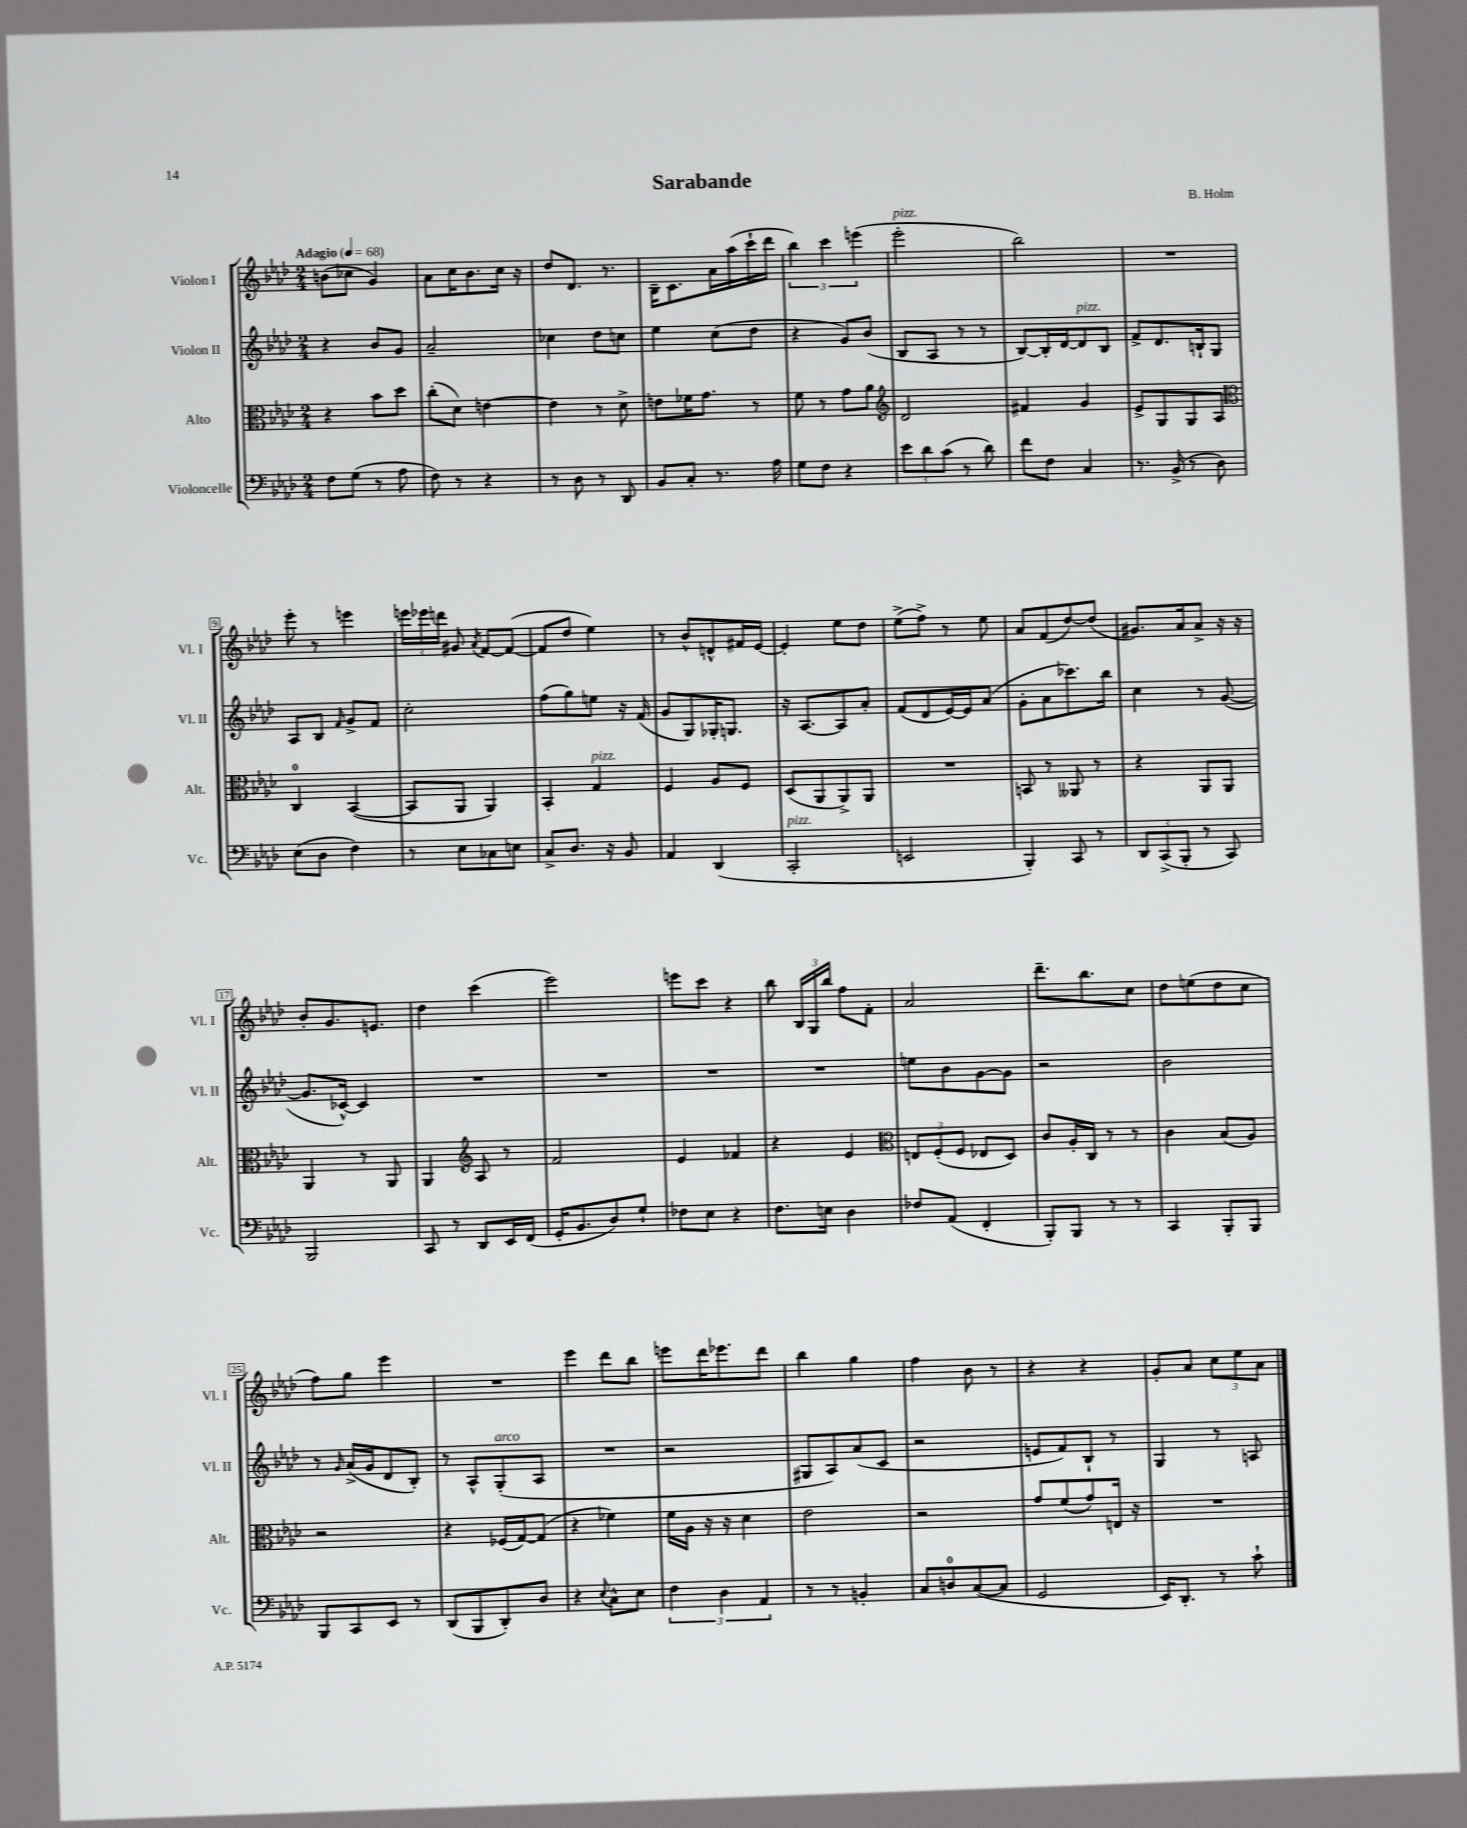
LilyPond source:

\header { title = "Sarabande" composer = "B. Holm" }
<<
\new StaffGroup <<
\new Staff = "s0" \with { instrumentName = "Violon I" shortInstrumentName = "Vl. I" } {
    \clef treble \key aes \major \numericTimeSignature \time 2/4 \tempo "Adagio" 4 = 68
    \autoBeamOff b'8[( ces''8] g'4) |
    aes'8[ c''16 bes'8. c''16] r16 |
    des''8[ des'8.] r8. |
    bes16[-- c'8. aes'16 aes''16( c'''16-! des'''16] |
    \tuplet 3/2 { bes''4) c'''4 e'''4( } |
    ees'''2-.^\markup { \italic "pizz." } |
    bes''2) |
    R2 |
    ees'''8-. r8 e'''4 |
    \tuplet 3/2 { e'''16[ ees'''16 d'''16] } gis'8 \acciaccatura { aes'8 } f'8[~ f'8]~( |
    f'8[ des''8] ees''4) |
    r8 bes'8[-^ d'8-^ fis'16 ees'16]~ |
    ees'4-. ees''8[ des''8] |
    ees''8[->( f''8]->) r8 ees''8 |
    aes'8[ f'8( des''8~) des''8]( |
    gis'8.[) aes'16 aes'8]-> r16 r16 |
    bes'8[-. g'8. e'8.] |
    des''4 c'''4( |
    ees'''2) |
    e'''8[ c'''8] r4 |
    bes''8 \tuplet 3/2 { bes16[ g16 bes''16] } f''8[ f'8]-. |
    aes'2 |
    des'''8.[-- bes''8. c''8] |
    des''8[ e''8( des''8 c''8] |
    f''8[) g''8] ees'''4 |
    R2 |
    ees'''4 des'''8[ bes''8] |
    e'''8[ des'''16 ees'''8. des'''8] |
    bes''4 g''4 |
    f''4 bes'8 r8 |
    r4 r4 |
    g'8[-. aes'8] \tuplet 3/2 { c''8[ ees''8 aes'8] } \bar "|." |
}
\new Staff = "s1" \with { instrumentName = "Violon II" shortInstrumentName = "Vl. II" } {
    \clef treble \key aes \major \numericTimeSignature \time 2/4
    \autoBeamOff r4 bes'8[ g'8] |
    aes'2-- |
    ces''4 des''8[ c''8] |
    ees''4 c''8[( des''8] |
    r4 g'8[) bes'8]( |
    bes8[ aes8] r8 r8 |
    bes8[~) bes16-. des'16~ des'8^\markup { \italic "pizz." } bes8] |
    f'8[-> des'8. b16-! g8] |
    aes8[ bes8] \grace { f'16 } g'8[-> f'8] |
    c''2-. |
    f''8[( g''8) e''8] r16 f'16( |
    g'8[ g8) ges16-. g8.] |
    r16 aes8.[~ aes8 aes'8]-. |
    f'8[( des'8 ees'16~) ees'16 aes'8]( |
    g'8[-. aes'8 ces'''8.) bes''16] |
    c''4 r8 g'8~( |
    g'8.[ ces'16]~-^) ces'4 |
    R2 |
    R2 |
    R2 |
    R2 |
    e''8[ bes'8 g'8~ g'8] |
    r2 |
    bes'2 |
    r8 \grace { g'16 } aes'16[->( g'16 des'8 bes8]-.) |
    r8 aes8[-^ g8-.^\markup { \italic "arco" }( aes8] |
    R2 |
    r2 |
    gis8[ aes8) aes'8( c'8] |
    r2 |
    e'8[ f'8) bes8]-! r8 |
    g4 r8 a8 \bar "|." |
}
\new Staff = "s2" \with { instrumentName = "Alto" shortInstrumentName = "Alt." } {
    \clef alto \key aes \major \numericTimeSignature \time 2/4
    \autoBeamOff r4 bes'8[ des''8] |
    c''8[-.( des'8]) e'4~ |
    e'4 r8 des'8-> |
    e'8[ fes'16 g'8.] r8 |
    f'8 r8 g'8[ aes'8] |
    \clef treble des'2 |
    fis'4 g'4 |
    ees'8[-> g8 g8 aes8] |
    \clef alto c4-0 bes,4~( |
    bes,8[ aes,8] aes,4) |
    bes,4-. g4^\markup { \italic "pizz." } |
    f4 aes8[ f8] |
    des8[( aes,8 aes,8->) aes,8] |
    R2 |
    b,8 r8 aeses,8 r8 |
    r4 aes,8[ aes,8] |
    aes,4 r8 aes,8 |
    aes,4 \clef treble aes8 r8 |
    f'2 |
    ees'4 fes'4 |
    r4 ees'4 |
    \clef alto \tuplet 3/2 { e8[ f8-.( f8] } ees8[ des8]) |
    c'8[ aes16-. c16] r8 r8 |
    c'4 bes8[( aes8]) |
    r2 |
    r4 fes16[( g16~) g8]( |
    r4 fes'4) |
    f'16[ aes16] r16 r16 des'4 |
    ees'2 |
    r2 |
    g'8[ f'8( g'8) e16] r16 |
    R2 \bar "|." |
}
\new Staff = "s3" \with { instrumentName = "Violoncelle" shortInstrumentName = "Vc." } {
    \clef bass \key aes \major \numericTimeSignature \time 2/4
    \autoBeamOff f8[ g8]( r8 aes8 |
    f8) r8 r4 |
    r8 des8 r8 des,8 |
    bes,8[ c8]-. r8. aes16 |
    g8[ f8] r4 |
    \tuplet 3/2 { ees'8[ des'8 c'8]( } r8 des'8) |
    f'8[ f8] c4 |
    r8. bes,16->( r8 des8) |
    ees8[( des8] f4) |
    r8 ees8[ ces8 e8] |
    c8[-> des8.] r16 bes,8 |
    aes,4 des,4( |
    c,2-.^\markup { \italic "pizz." } |
    e,2 |
    bes,,4-.) c,8 r8 |
    \tuplet 3/2 { des,8[ c,8->( bes,,8]-. } r8 c,8) |
    bes,,2 |
    c,8 r8 des,8[ ees,16 f,16]( |
    g,16[-. bes,8. des8) g8]-! |
    fes8[ ees8] r4 |
    f8.[ e16] des4 |
    fes8[ aes,8]( f,4-. |
    bes,,8[-.) bes,,8] r8 r8 |
    c,4 bes,,8[-. bes,,8] |
    bes,,8[ c,8 ees,8] r8 |
    des,8[( bes,,8 des,8-.) des8] |
    r4 \appoggiatura { ees8 } c8[-^ ees8] |
    \tuplet 3/2 { f4 des4 aes,4 } |
    r8 r8 b,4-. |
    c8[ d8-0 c8~( c8] |
    g,2 |
    ees,16[) des,8.]-. r8 c'8-! \bar "|." |
}
>>
>>
\layout { \context { \Score \override BarNumber.stencil = #(make-stencil-boxer 0.1 0.3 ly:text-interface::print) } }
